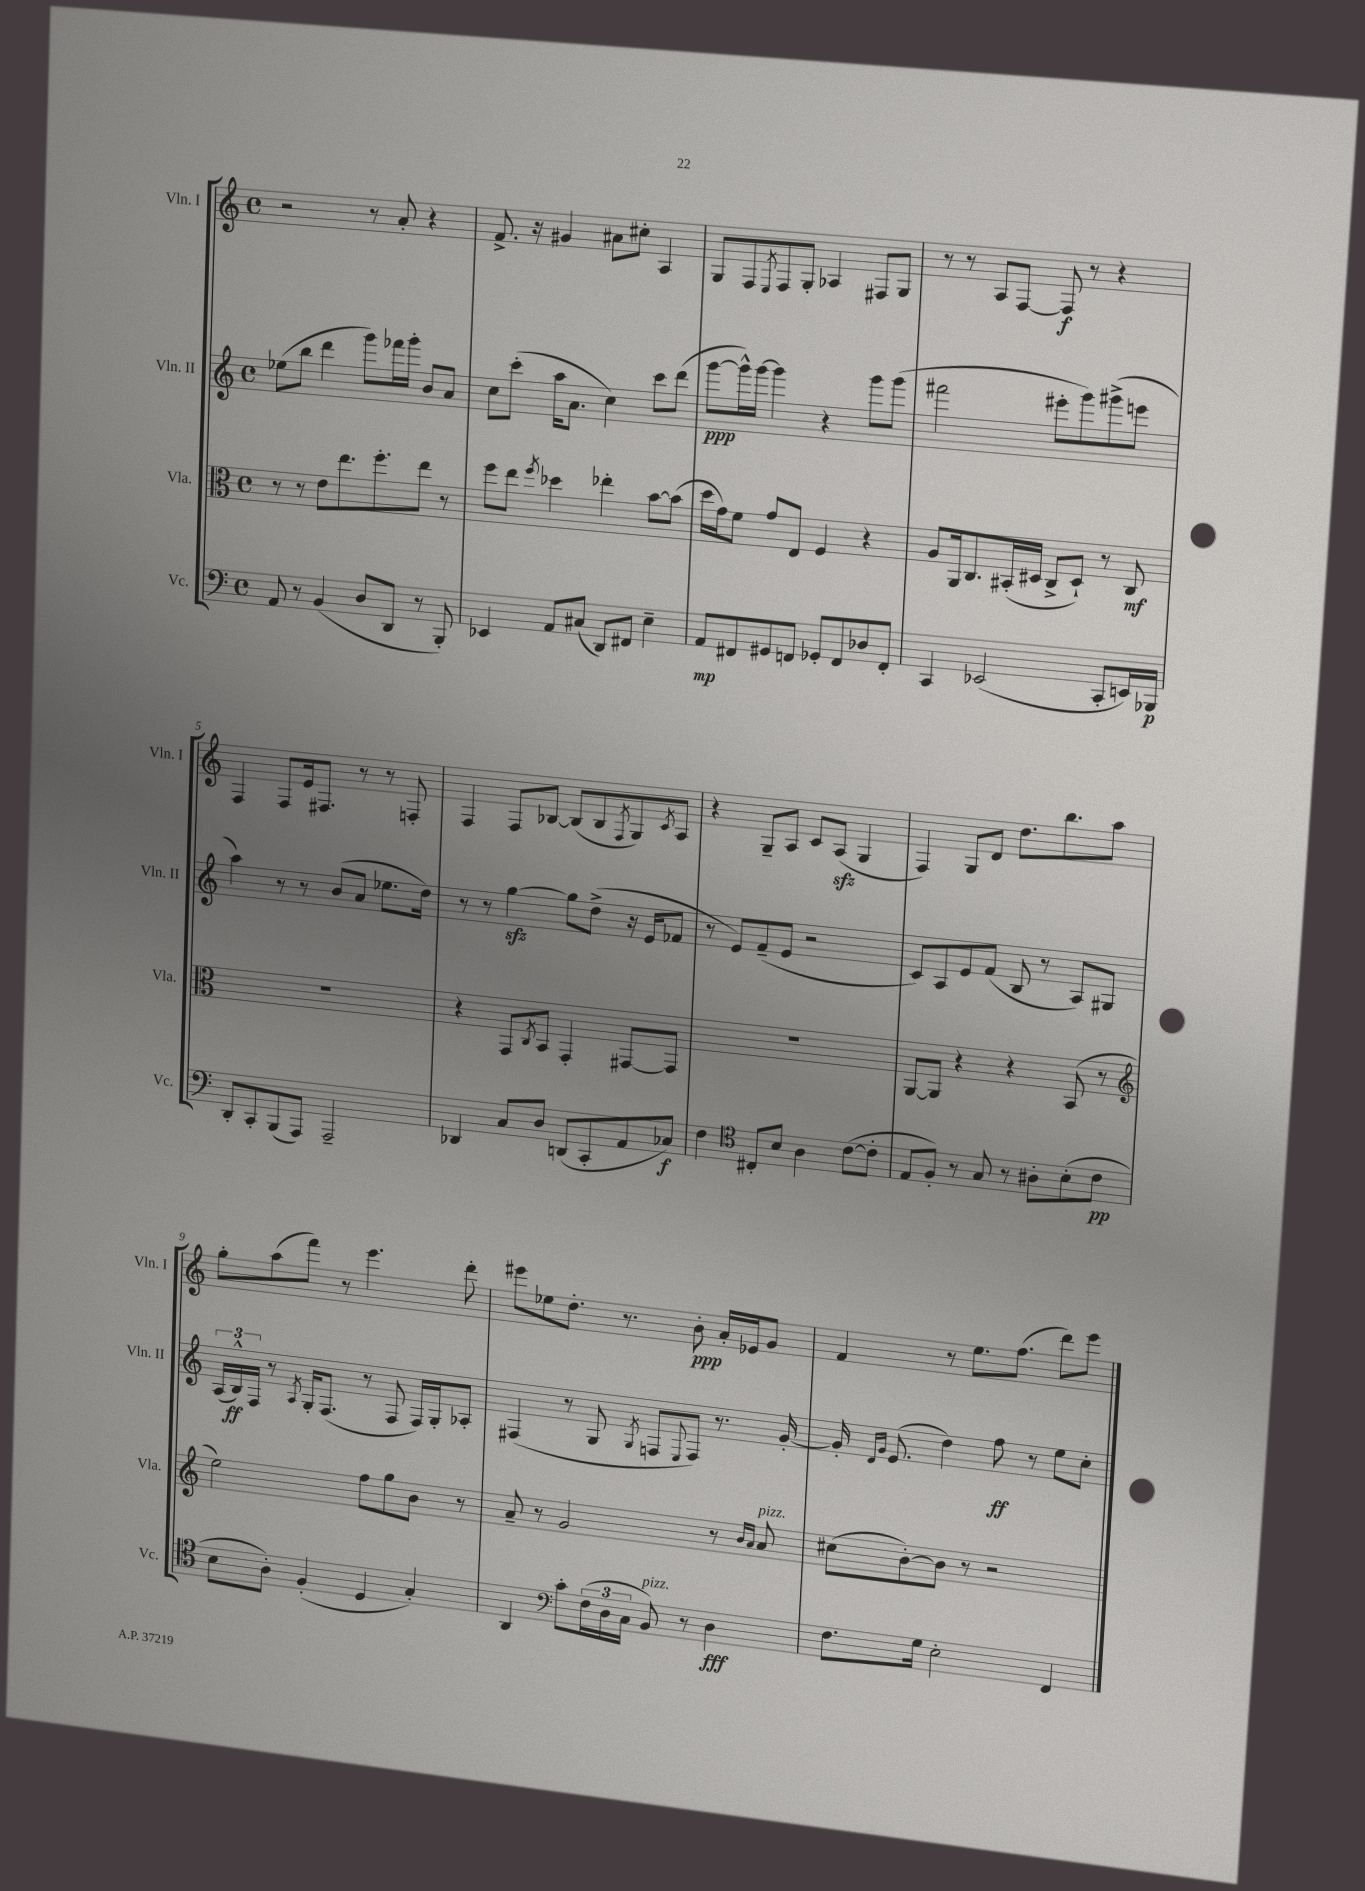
<<
\new StaffGroup <<
\new Staff = "s0" \with { instrumentName = "Vln. I" shortInstrumentName = "Vln. I" } {
    \clef treble \key c \major \defaultTimeSignature \time 4/4
    r2 r8 a'8-. r4 |
    f'8.-> r16 gis'4 ais'8 cis''8-. a4 |
    g8 f8 \acciaccatura { e8 } f8 g8-. aes4 fis8 g8 |
    r8 r8 a8 f8~ f8\f r8 r4 |
    f4 f8 e'16 fis8. r8 r8 f8-. |
    f4 f8 bes8~ bes8( bes8 \acciaccatura { f8 } g8) \acciaccatura { c'8 } a8 |
    r4 g8-- a8 c'8 a8\sfz( g4 |
    f4) g8 d'8 d''8. b''8. a''8 |
    g''8-. a''8( f'''8) r8 e'''4. d'''8-. |
    eis'''8 ees''8 d''8.-. r8. b'8-.\ppp a'16-. ees'16 g'8 |
    f'4 r8 e''8. f''8.( d'''8) e'''8 \bar "|." |
}
\new Staff = "s1" \with { instrumentName = "Vln. II" shortInstrumentName = "Vln. II" } {
    \clef treble \key c \major \defaultTimeSignature \time 4/4
    ees''8( b''8 d'''4 g'''8) fes'''16 g'''16-. b'8 a'8 |
    c''8 c'''8-.( a''16 a'8. c''4) c'''8 d'''8( |
    g'''8~\ppp g'''16-^) g'''16~ g'''4 r4 g'''8 g'''8( |
    fis'''2 eis'''8-. g'''8) gis'''8->( e'''8 |
    a''4) r8 r8 b'8( a'8 ees''8. d''16) |
    r8 r8 g''4~\sfz g''8 d''8->( r16 e'16 fes'8 |
    r8 e'8) f'8--( e'8 r2 |
    c'8) a8 e'8 f'8( b8 r8 a8) gis8 |
    \tuplet 3/2 { a16( b16-^\ff) f16 } r8 \acciaccatura { a8 } g16-. f8.( r8 f8 f16) g16-. aes8-. |
    fis4( r8 g8 \acciaccatura { g8 } f8 \appoggiatura { e8 } f8) r8. g'16~-. |
    g'16-. \grace { d'16 g'16 } e'8.( d''4) f''8\ff r8 e''8 c''8-. \bar "|." |
}
\new Staff = "s2" \with { instrumentName = "Vla." shortInstrumentName = "Vla." } {
    \clef alto \key c \major \defaultTimeSignature \time 4/4
    r8 r8 e'8 e''8. f''8.-. e''8 r8 |
    f''8 e''8 \acciaccatura { f''8 } des''4 ees''4-. b'8~ b'8( |
    d''16 g'16) f'8 g'8 e8 f4 r4 |
    a8 a,16 c8. bis,16-.( dis16 c8-> dis8-!) r8 c8\mf |
    R1 |
    r4 g,8 \acciaccatura { c8 } b,8 g,4-. gis,8~ gis,8 |
    R1 |
    a,8~ a,8 r4 r4 b,8( r8 |
    \clef treble e''2) f''8 g''8 b'8 r8 |
    a'8-- r8 g'2 r8 \grace { b'16 a'16 } a'8^\markup { \italic "pizz." } |
    cis''8( b'8~-.) b'8 r8 r2 \bar "|." |
}
\new Staff = "s3" \with { instrumentName = "Vc." shortInstrumentName = "Vc." } {
    \clef bass \key c \major \defaultTimeSignature \time 4/4
    a,8 r8 b,4( d8 d,8 r8 b,,8-.) |
    ees,4 a,8 cis8( d,8) fis,8 e4-- |
    a,8\mp fis,8 gis,8 f,8 ges,8-. f,8 des8 f,8-. |
    c,4 ees,2( c,8-. e,16) bes,,16\p |
    d,8-. c,8-. b,,8( a,,8) a,,2-- |
    des,4 c8 d8 d,8( c,8-. a,8 ces8\f) |
    f4 \clef tenor cis8-. b8 a4 c'8~( c'8-. |
    e8 f8-.) r8 g8 r8 ais8-. b8-.( c'8\pp |
    b8 a8-.) f4-.( d4 g4-.) |
    a,4 \clef bass c'8-. \tuplet 3/2 { f16( d16 c16 } b,8^\markup { \italic "pizz." }) r8 d4\fff |
    f8. g16 e2-. f,4 \bar "|." |
}
>>
>>
